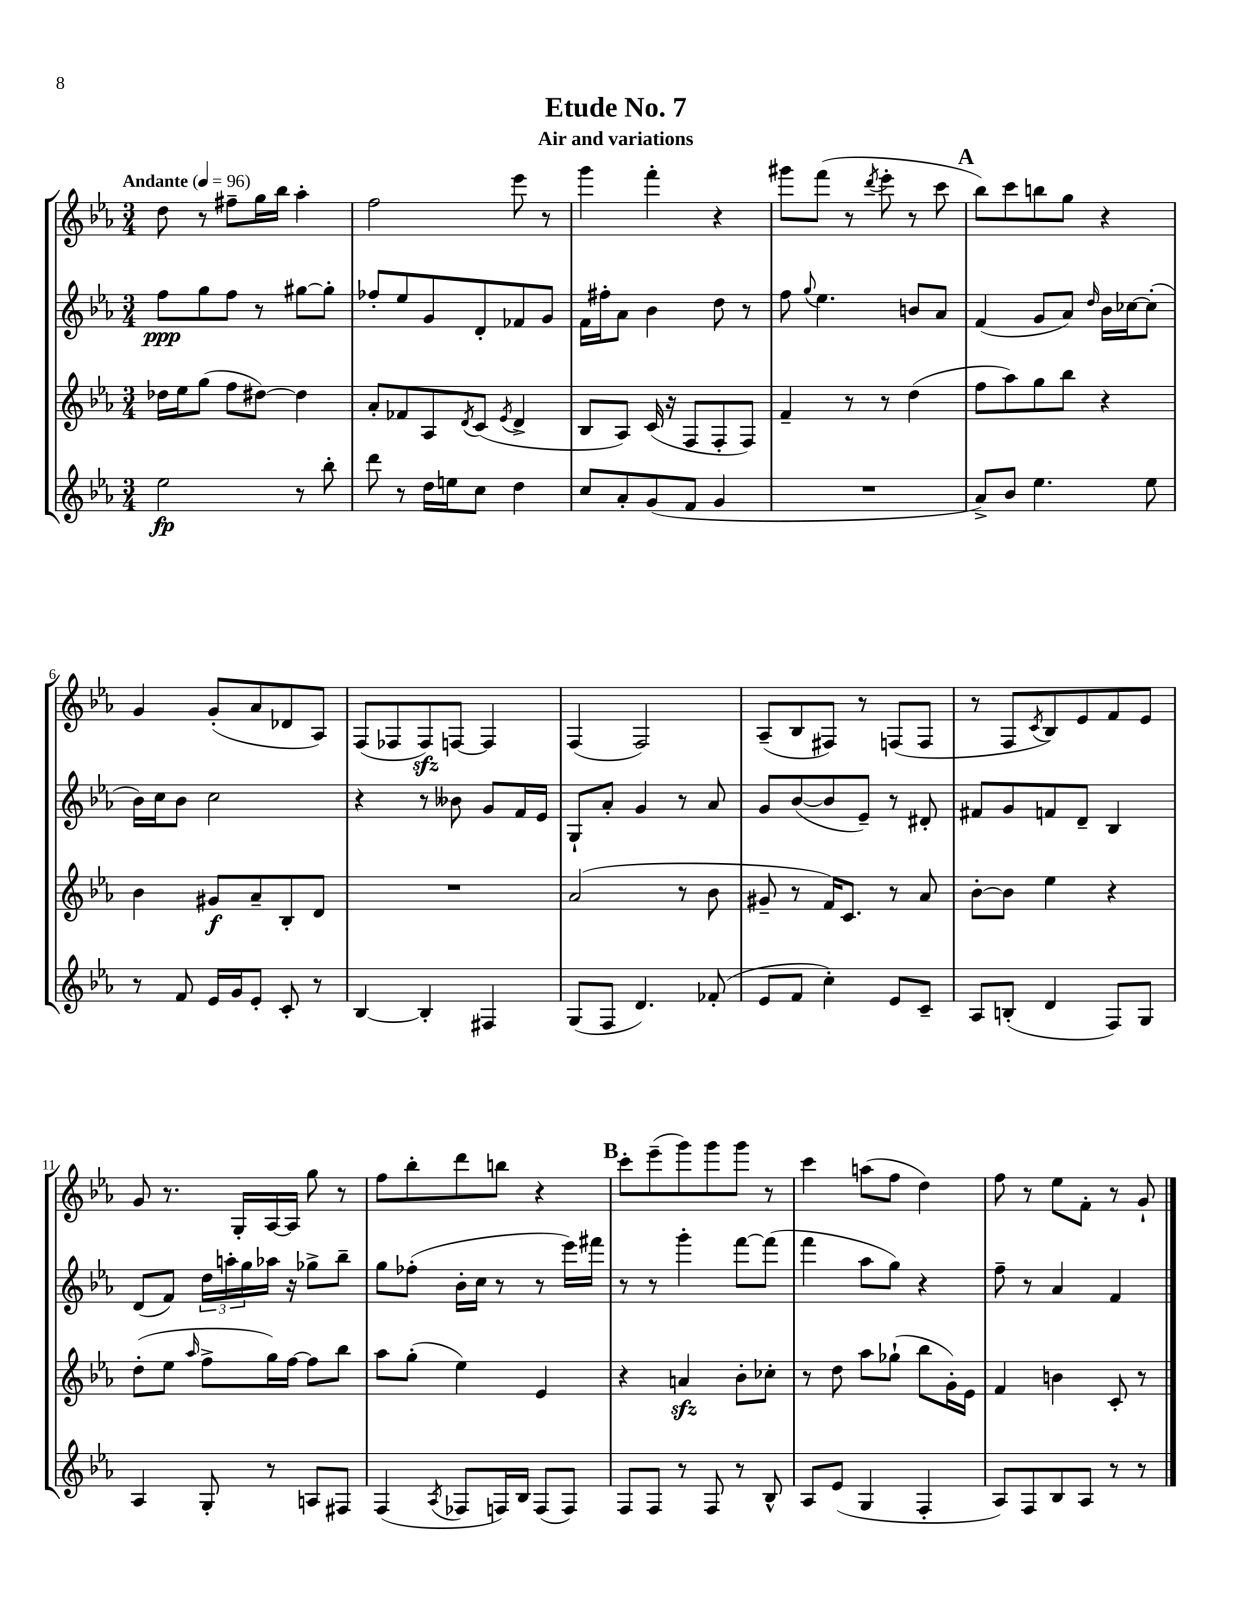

**kern	**kern	**kern	**kern
*staff4	*staff3	*staff2	*staff1
*clefG2	*clefG2	*clefG2	*clefG2
*k[b-e-a-]	*k[b-e-a-]	*k[b-e-a-]	*k[b-e-a-]
*M3/4	*M3/4	*M3/4	*M3/4
*MM96	*MM96	*MM96	*MM96
2ee-	16dd-	8ff	8dd
.	16ee-	.	.
.	(8gg	8gg	8r
.	8ff	8ff	8ff#~
.	[8dd#)	8r	16gg
.	.	.	16bb-
8r	4dd#]	[8gg#	4aa-'
8bb-'	.	8gg#']	.
=	=	=	=
8ddd	8a-'	8ff-'	2ff
8r	8f-	8ee-	.
16dd	8A-	8g	.
16ee	.	.	.
.	8qd	.	.
8cc	(8c	8d'	.
.	8qe-	.	.
4dd	4d^	8f-	8eee-
.	.	8g	8r
=	=	=	=
8cc	8B-	16f	4ggg
.	.	16ff#'	.
8a-'	8A-)	8a-	.
(8g	(16c	4b-	4fff'
.	16r	.	.
8f	8F	.	.
4g	8F'	8dd	4r
.	8F)	8r	.
=	=	=	=
2.r	4f~	8ff	8ggg#
.	.	8qqgg	.
.	.	4.ee-	(8fff
.	8r	.	8r
.	.	.	8qddd
.	8r	.	8eee-'
.	(4dd	8b	8r
.	.	8a-	8ccc
=	=	=	=
8a-^)	8ff	(4f	8bb-)
8b-	8aa-)	.	8ccc
4.ee-	8gg	8g	8bb
.	8bb-	8a-)	8gg
.	.	16qqdd	.
.	4r	16b-	4r
.	.	[16cc-	.
8ee-	.	(8cc-']	.
=	=	=	=
8r	4b-	16b-)	4g
.	.	16cc	.
8f	.	8b-	.
16e-	8g#	2cc	(8g'
16g	.	.	.
8e-'	8a-~	.	8a-
8c'	8B-'	.	8d-
8r	8d	.	8A-)
=	=	=	=
[4B-	2.r	4r	(8F
.	.	.	8F-
4B-']	.	8r	8F-)
.	.	8b--	[8F
4F#	.	8g	4F]
.	.	16f	.
.	.	16e-	.
=	=	=	=
(8G	(2a-	8G`	(4F
8F	.	8a-'	.
4.d)	.	4g	2F)
.	8r	8r	.
(8f-'	8b-	8a-	.
=	=	=	=
8e-	8g#~	8g	(8A-~
8f	8r	([8b-	8B-
4cc')	16f)	8b-]	8F#)
.	8.c	.	.
.	.	8e-~)	8r
8e-	8r	8r	(8F
8c~	8a-	8d#'	8F
=	=	=	=
8A-	[8b-'	8f#	8r
(8B'	8b-]	8g	8F
.	.	.	8qc
4d	4ee-	8f	8B-)
.	.	8d~	8e-
8F)	4r	4B-	8f
8G	.	.	8e-
=	=	=	=
4A-	(8dd'	(8d	8g
.	8ee-	8f)	8.r
.	16qqaa-	.	.
8G'	8ff^	24dd	.
.	.	24aa'	.
.	.	.	16G'
.	.	24gg	.
8r	16gg)	16aa-	[16A-
.	[16ff	16r	16A-]
8A	8ff]	8gg-^	8gg
8F#	8bb-	8bb-~	8r
=	=	=	=
(4F	8aa-	8gg	8ff
.	(8gg'	(8ff-'	8bb-'
8qA-	.	.	.
8F-	4ee-)	16b-'	8ddd
.	.	16cc	.
16F)	.	8r	8bb
16B-	.	.	.
(8F	4e-	8r	4r
8F)	.	16eee-)	.
.	.	16fff#	.
=	=	=	=
8F	4r	8r	8ccc'
8F	.	8r	(8eee-~
8r	4a	4ggg'	8ggg)
8F	.	.	8ggg
8r	8b-'	[8fff	8ggg
8B-^^	8cc-'	(8fff]	8r
=	=	=	=
8A-	8r	4fff	4ccc
(8e-	8dd	.	.
4G	8aa-	8aa-	(8aa
.	(8gg-`	8gg)	8ff
4F'	8bb-	4r	4dd)
.	16g')	.	.
.	16e-	.	.
=	=	=	=
8A-)	4f	8ff~	8ff
8F	.	8r	8r
8B-	4b	4a-	8ee-
8A-	.	.	8f'
8r	8c'	4f	8r
8r	8r	.	8g`
==	==	==	==
*-	*-	*-	*-
